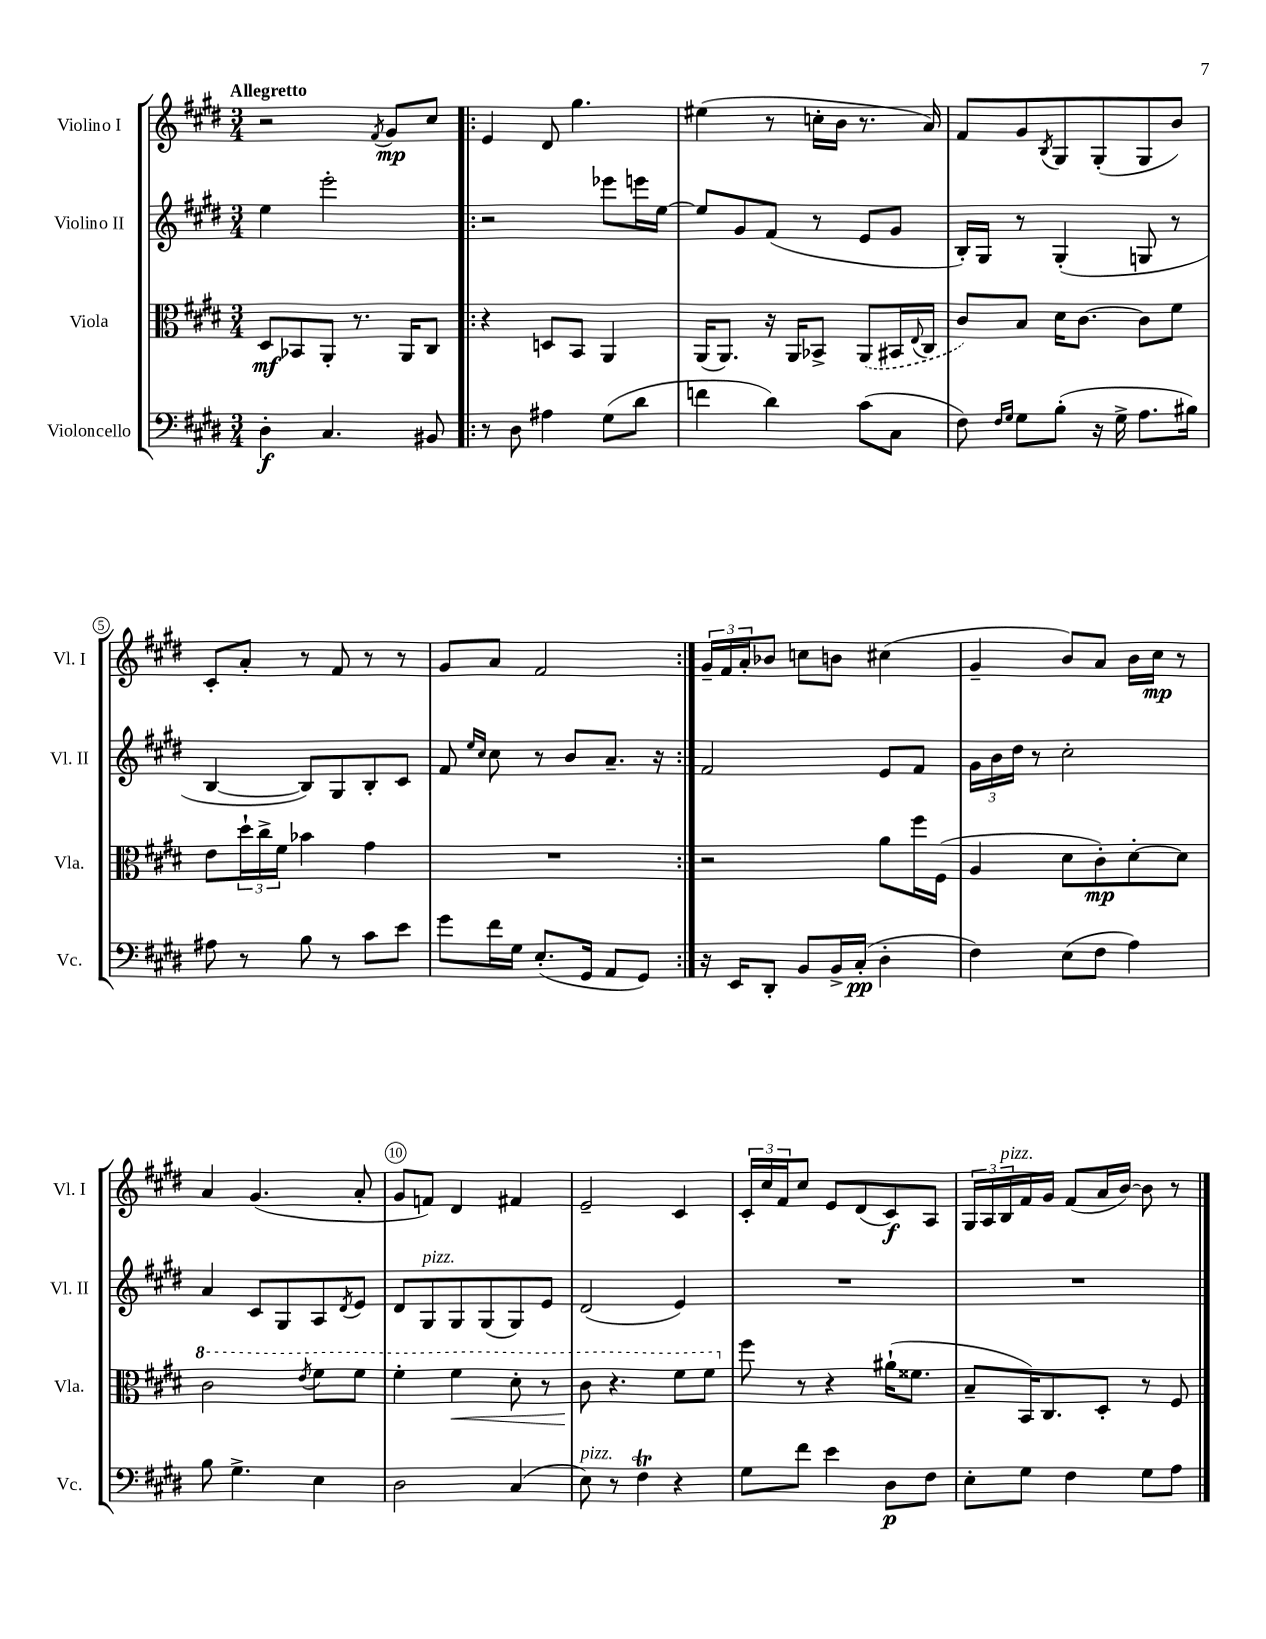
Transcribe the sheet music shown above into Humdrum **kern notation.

**kern	**dynam	**kern	**dynam	**kern	**kern	**dynam
*part4	*part4	*part3	*part3	*part2	*part1	*part1
*staff4	*staff4	*staff3	*staff3	*staff2	*staff1	*staff1
*I"Violoncello	*	*I"Viola	*	*I"Violino II	*I"Violino I	*
*I'Vc.	*	*I'Vla.	*	*I'Vl. II	*I'Vl. I	*
*clefF4	*	*clefC3	*	*clefG2	*clefG2	*
*k[f#c#g#d#]	*	*k[f#c#g#d#]	*	*k[f#c#g#d#]	*k[f#c#g#d#]	*
*M3/4	*	*M3/4	*	*M3/4	*M3/4	*
=1	=1	=1	=1	=1	=1	=1
!	!	!	!	!	!LO:TX:a:B:t=Allegretto	!
4D#'\	f	8D#/L	mf	4ee\	2r	.
.	.	8BB-X/	.	.	.	.
4.C#/	.	8AA'/J	.	2eee'\	.	.
.	.	8.r	.	.	.	.
.	.	.	.	.	8qf#/	.
.	.	.	.	.	8g#/L	mp
.	.	16AA/KL	.	.	.	.
8BB#X/	.	8C#/J	.	.	8cc#/J	.
=2!|:	=2!|:	=2!|:	=2!|:	=2!|:	=2!|:	=2!|:
8r	.	4r	.	2r	4e/	.
8D#\	.	.	.	.	.	.
4A#X\	.	8Dn/L	.	.	8d#/	.
.	.	8BB/J	.	.	4.gg#\	.
(8G#\L	.	4AA/	.	8eee-X\L	.	.
8d#\J	.	.	.	16eeen\L	.	.
.	.	.	.	[16ee\JJ	.	.
=3	=3	=3	=3	=3	=3	=3
4fn\	.	(16AA/KL	.	8ee/L]	(4ee#X\	.
.	.	8.AA/J)	.	.	.	.
.	.	.	.	8g#/	.	.
4d#\)	.	16r	.	(8f#/J	8r	.
.	.	16AA/KL	.	.	.	.
.	.	8BB-X^/J	.	8r	16ccn'\LL	.
.	.	.	.	.	16b\JJ	.
(8c#\L	.	(8AA/L	.	8e/L	8.r	.
8C#\J	.	16BB#X/L	.	8g#/J	.	.
.	.	8qqE/	.	.	.	.
.	.	16C#/JJ	.	.	16a/)	.
=4	=4	=4	=4	=4	=4	=4
8F#\)	.	8c#/L)	.	16B'/LL)	8f#/L	.
.	.	.	.	16G#/JJ	.	.
16qqF#/LL	.	.	.	.	.	.
16qqG#/JJ	.	.	.	.	.	.
8G#\L	.	8B/J	.	8r	8g#/	.
.	.	.	.	.	8qB/	.
(8B'\J	.	16d#\KL	.	(4G#'/	8G#/	.
.	.	[8.c#\J	.	.	.	.
16r	.	.	.	.	(8G#'/	.
16G#^\	.	.	.	.	.	.
8.A\L	.	8c#\L]	.	8Gn/	8G#/	.
.	.	8f#\J	.	8r	8b/J)	.
16B#X\Jk)	.	.	.	.	.	.
!!LO:LB:g=z
=5	=5	=5	=5	=5	=5	=5
8A#X\	.	8e\L	.	[4B/	8c#'/L	.
8r	.	24dd#`\L	.	.	8a'/J	.
.	.	24cc#^\	.	.	.	.
.	.	24f#\JJ	.	.	.	.
8B\	.	4b-X\	.	8B/L])	8r	.
8r	.	.	.	8G#/	8f#/	.
8c#\L	.	4g#\	.	8B'/	8r	.
8e\J	.	.	.	8c#/J	8r	.
=6	=6	=6	=6	=6	=6	=6
8g#\L	.	2.r	.	8f#/	8g#/L	.
.	.	.	.	16qqee/LL	.	.
.	.	.	.	16qqcc#/JJ	.	.
16f#\L	.	.	.	8cc#\	8a/J	.
16G#\JJ	.	.	.	.	.	.
(8.E'/L	.	.	.	8r	2f#/	.
.	.	.	.	8b/L	.	.
16GG#/Jk	.	.	.	.	.	.
8AA/L	.	.	.	8.a~/J	.	.
8GG#/J)	.	.	.	.	.	.
.	.	.	.	16r	.	.
=7:|!	=7:|!	=7:|!	=7:|!	=7:|!	=7:|!	=7:|!
16r	.	2r	.	2f#/	24g#~/LL	.
.	.	.	.	.	24f#/	.
16EE/KL	.	.	.	.	.	.
.	.	.	.	.	24a'/J	.
8DD#'/J	.	.	.	.	8b-X/J	.
8BB/L	.	.	.	.	8ccn\L	.
16BB^/L	.	.	.	.	8bn\J	.
(16C#'/JJ	pp	.	.	.	.	.
4D#'\	.	8a\L	.	8e/L	(4cc#X\	.
.	.	16ff#\L	.	8f#/J	.	.
.	.	(16F#\JJ	.	.	.	.
=8	=8	=8	=8	=8	=8	=8
4F#\)	.	4A/	.	24g#\LL	4g#~/	.
.	.	.	.	24b\	.	.
.	.	.	.	24dd#\JJ	.	.
.	.	.	.	8r	.	.
(8E\L	.	8d#\L	.	2cc#'\	8b/L)	.
8F#\J	.	8c#'\)	mp	.	8a/J	.
4A\)	.	[8d#'\	.	.	16b\LL	.
.	.	.	.	.	16cc#\JJ	mp
.	.	8d#\J]	.	.	8r	.
!!LO:LB:g=z
=9	=9	=9	=9	=9	=9	=9
*	*	*8va	*	*	*	*
8B\	.	2cc#\	.	4a/	4a/	.
4.G#^\	.	.	.	.	.	.
.	.	.	.	8c#/L	(4.g#/	.
.	.	.	.	8G#/	.	.
.	.	8qee/	.	.	.	.
4E\	.	8ff#\L	.	8A/	.	.
.	.	.	.	8qd#/	.	.
.	.	8ff#\J	.	8e/J	8a'/	.
=10	=10	=10	=10	=10	=10	=10
2D#\	.	4ff#'\	.	8d#/L	8g#/L	.
!	!	!	!	!LO:TX:a:i:t=pizz.	!	!
.	.	.	.	8G#/	8fn/J)	.
!	!	!	!LO:HP:b	!	!	!
.	.	4ff#\	<	8G#/	4d#/	.
.	.	.	.	(8G#/	.	.
(4C#/	.	8dd#'\	.	8G#/)	4f#X/	.
.	.	8r	.	8e/J	.	.
=11	=11	=11	=11	=11	=11	=11
!LO:TX:a:i:t=pizz.	!	!	!	!	!	!
8E\)	.	8cc#\	.	(2d#/	2e~/	.
8r	.	4.r	[	.	.	.
4F#T\	.	.	.	.	.	.
4r	.	8ff#\L	.	4e/)	4c#/	.
.	.	8ff#\J	.	.	.	.
=12	=12	=12	=12	=12	=12	=12
*	*	*X8va	*	*	*	*
8G#\L	.	8ff#\	.	2.r	24c#'/LL	.
.	.	.	.	.	24cc#/	.
.	.	.	.	.	24f#/J	.
8f#\J	.	8r	.	.	8cc#/J	.
4e\	.	4r	.	.	8e/L	.
.	.	.	.	.	(8d#/	.
8D#\L	p	(16a#X`\KL	.	.	8c#/)	f
.	.	8.f##X\J	.	.	.	.
8F#\J	.	.	.	.	8A/J	.
=13	=13	=13	=13	=13	=13	=13
8E'\L	.	8B~/L	.	2.r	24G#/LL	.
.	.	.	.	.	24A/	.
!	!	!	!	!	!LO:TX:a:i:t=pizz.	!
.	.	.	.	.	24B/	.
8G#\J	.	16BB/K)	.	.	16f#/	.
.	.	8.C#/	.	.	16g#/JJ	.
4F#\	.	.	.	.	(8f#/L	.
.	.	8D#'/J	.	.	16a/L	.
.	.	.	.	.	[16b/JJ)	.
8G#\L	.	8r	.	.	8b\]	.
8A\J	.	8F#/	.	.	8r	.
==	==	==	==	==	==	==
*-	*-	*-	*-	*-	*-	*-
